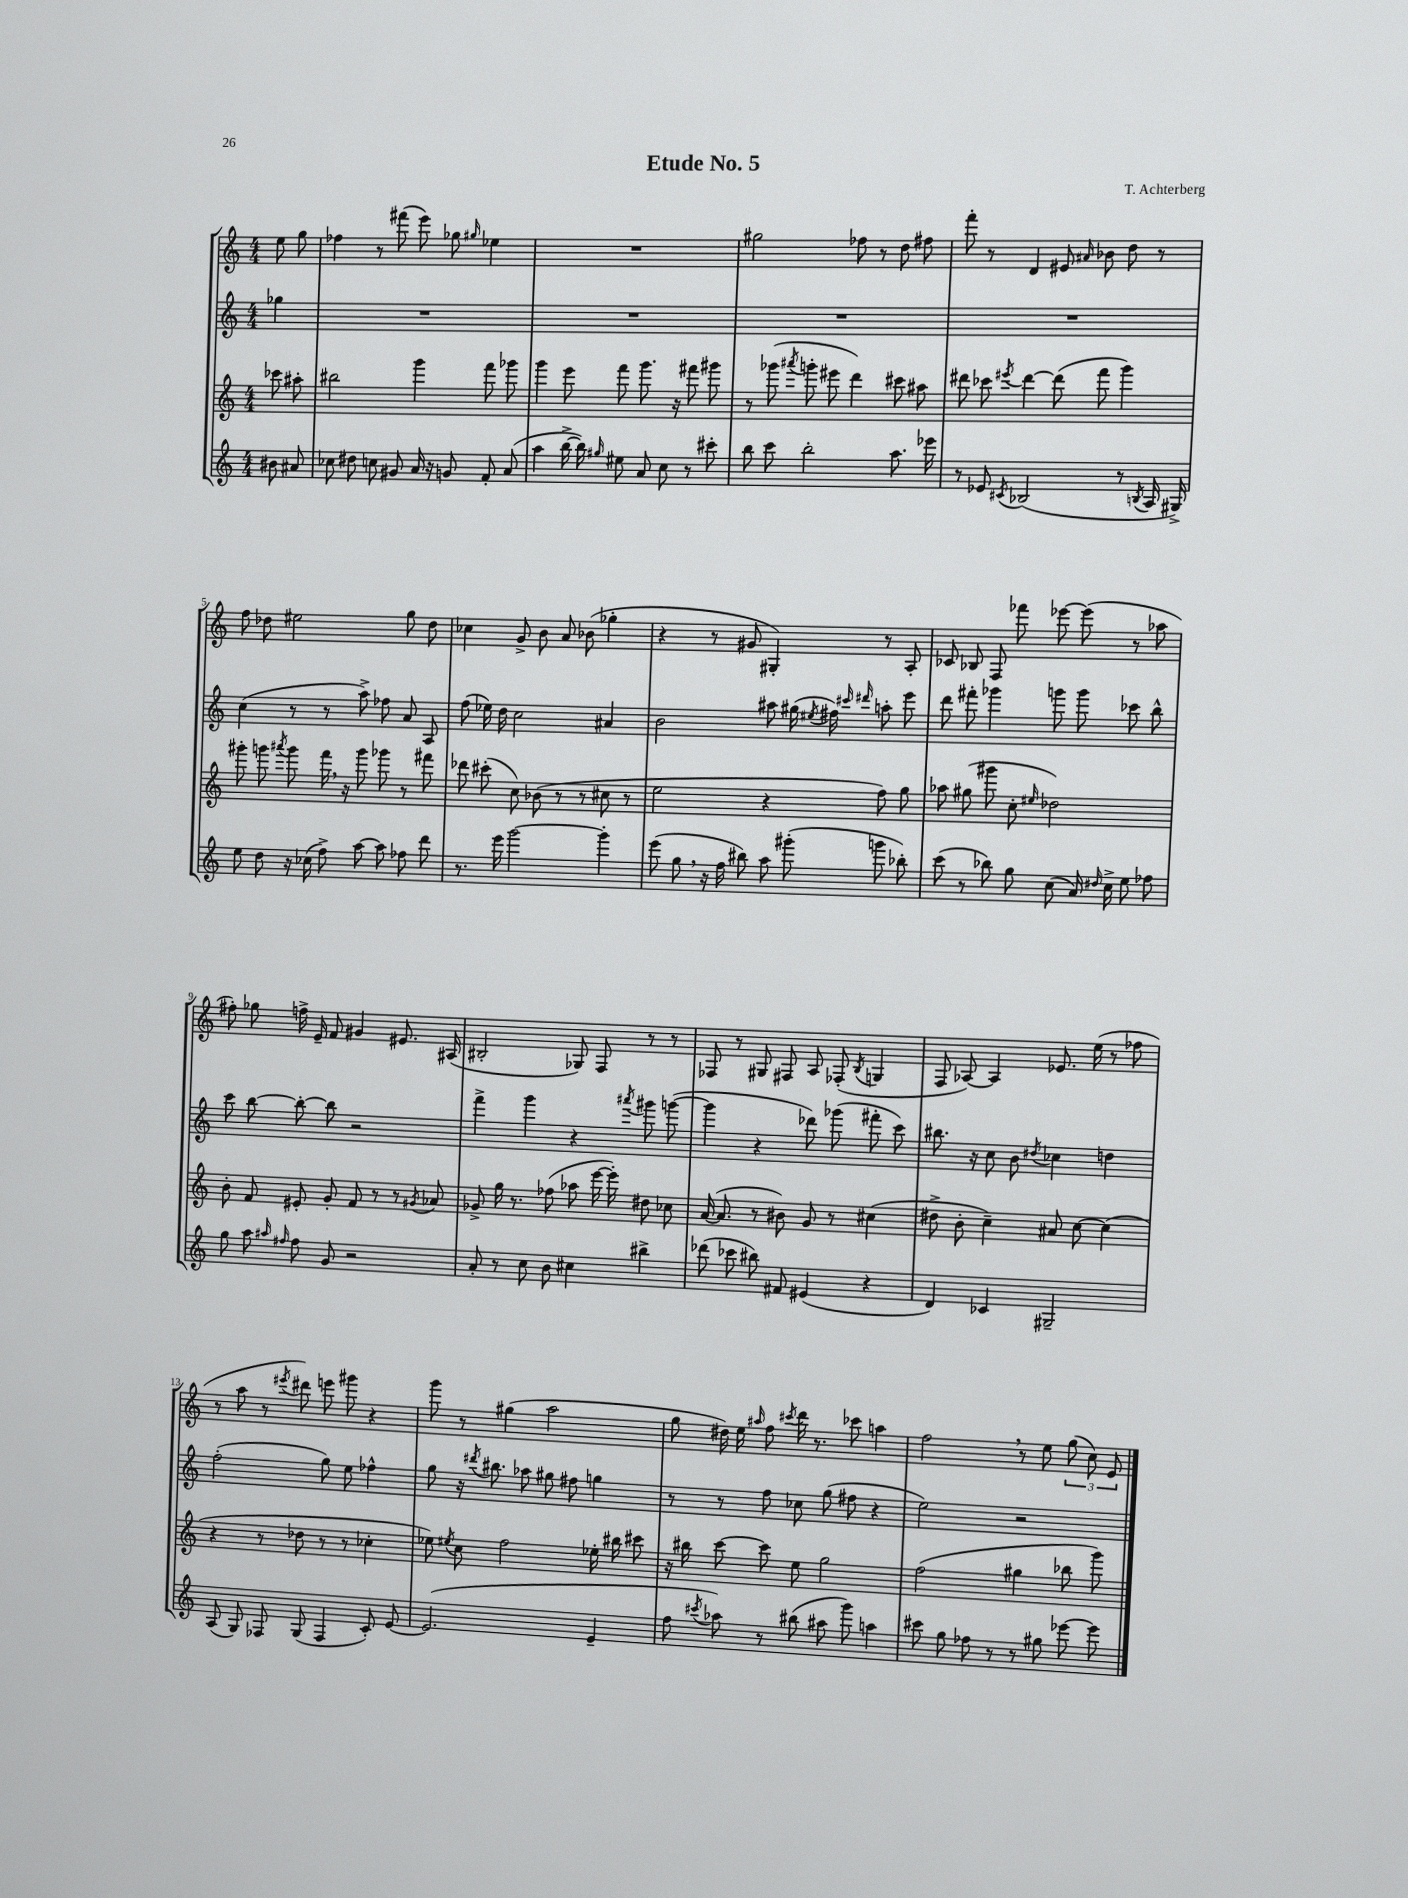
\header { title = "Etude No. 5" composer = "T. Achterberg" }
<<
\new StaffGroup <<
\new Staff = "s0" {
    \clef treble \key c \major \numericTimeSignature \time 4/4 \partial 4
    \autoBeamOff e''8 g''8 |
    fes''4 r8 fis'''8( e'''8) ges''8 \grace { gis''16 } ees''4 |
    R1 |
    gis''2 fes''8 r8 d''8 fis''8 |
    f'''8-. r8 d'4 eis'8 \grace { ais'16 } bes'8 d''8 r8 |
    f''8 des''8 eis''2 g''8 des''8 |
    ces''4 g'8-> b'8 a'8 bes'8( ges''4-. |
    r4 r8 gis'8 gis4-.) r8 a8-. |
    ces'8 bes8 f8 fes'''8 ees'''8~ ees'''8( r8 aes''8 |
    fis''8-.) ges''8 f''16-> e'16-- f'8 gis'4 eis'8. ais16( |
    bis2-. ges8) f8 r8 r8 |
    fes8 r8 gis8 fis8 a8 fes8-.( \acciaccatura { b8 } g4 |
    f8 aes8~) aes4 ees'8. e''16( r8 fes''8 |
    r8 a''8 r8 \acciaccatura { eis'''8 } dis'''8) e'''8 gis'''8 r4 |
    g'''8 r8 gis''4( a''2 |
    g''8 dis''16) e''16 \grace { ais''16 } f''8 \acciaccatura { cis'''8 } d'''16 r8. ces'''8 a''4 |
    f''2 \breathe r8 e''8 \tuplet 3/2 { g''8( c''8) e'8 } \bar "|." |
}
\new Staff = "s1" {
    \clef treble \key c \major \numericTimeSignature \time 4/4 \partial 4
    \autoBeamOff ges''4 |
    R1 |
    R1 |
    R1 |
    R1 |
    c''4( r8 r8 a''8->) fes''8 a'8 a8 |
    f''8( ees''16) d''16 c''2 ais'4 |
    b'2 ais''8 gis''16( \acciaccatura { eis''8 } fis''16) \grace { cis'''16 dis'''16 } a''8-. e'''8 |
    d'''8 fis'''8-. ges'''4 g'''8 g'''8 ces'''8 b''8-^ |
    c'''8 b''8~ b''8~-. b''8 r2 |
    f'''4-> g'''4 r4 \acciaccatura { ais'''8 } gis'''8 g'''8~( |
    g'''4 r4 des'''8) ges'''8( fis'''8-. c'''8) |
    bis''8. r16 c''8 b'8 \acciaccatura { dis''8 } ces''4 d''4 |
    f''2-.( g''8) e''8 fes''4-^ |
    g''8 r16 \acciaccatura { dis'''8 } bis''8. aes''8 gis''8 fis''8 g''4 |
    r8 r8 f''8 ces''8 g''8( fis''8 r4 |
    e''2) r2 \bar "|." |
}
\new Staff = "s2" {
    \clef treble \key c \major \numericTimeSignature \time 4/4 \partial 4
    \autoBeamOff ces'''8 ais''8-. |
    bis''2 g'''4 f'''8 ges'''8 |
    g'''4 e'''8 f'''8 g'''8. r16 fis'''8 gis'''8 |
    r8 ges'''8( \acciaccatura { ais'''8 } g'''8-. eis'''8 d'''4) cis'''8 ais''8 |
    dis'''8 ces'''8 \acciaccatura { eis'''8 } dis'''4~ dis'''8( f'''8 g'''4) |
    gis'''8-. g'''8 \acciaccatura { ais'''8 } g'''8 f'''16 \breathe r16 g'''8 ges'''8 r8 fis'''8 |
    des'''8 cis'''8-.( c''8) bes'8( r8 r8 cis''8 r8 |
    e''2 r4 f''8) g''8 |
    aes''8 gis''8( gis'''8 c''8-. \grace { eis''16 } des''2) |
    b'8-. f'8 eis'8-. g'8-. f'8 r8 r8 \acciaccatura { gis'8 } aes'8 |
    ges'8-> g''16 r8. fes''8( aes''8 e'''16~ e'''16-.) dis''8 ces''8 |
    a'16~( a'8. r8 bis'8) g'8 r8 cis''4( |
    dis''8-> b'8-. c''4--) ais'8 c''8~ c''4( |
    r4 r8 des''8 r8 r8 ces''4-. |
    ees''8) \acciaccatura { eis''8 } c''8 f''2 ees''16-. bis''16 cis'''8 |
    r16 bis''16 c'''8~ c'''8 e''8 g''2 |
    f''2( gis''4 bes''8 g'''8) \bar "|." |
}
\new Staff = "s3" {
    \clef treble \key c \major \numericTimeSignature \time 4/4 \partial 4
    \autoBeamOff bis'8 ais'8 |
    ces''8 dis''8 c''8 gis'8 a'16 r16 g'8 f'8-. a'8( |
    a''4 b''16~-> b''16) \grace { gis''16 } eis''8 a'8 c''8 r8 cis'''8-. |
    b''8 c'''8 b''2-. a''8. ees'''16 |
    r8 ees'8 \acciaccatura { cis'8 } bes2( r8 \acciaccatura { b8 } a16 gis16->) |
    e''8 d''8 r16 ces''16( f''8->) a''8~ a''8 fes''8 d'''8 |
    r8. e'''16 g'''2~ g'''4-. |
    e'''8( g''8 \breathe r16 f''16 bis''8) a''8 gis'''8-.( g'''8 bes''8-.) |
    c'''8( r8 bes''8) g''8 c''8( a'16) \grace { dis''16 } c''16-> e''8 fes''8 |
    g''8 a''8 \grace { ais''16 fis''16 } fis''8 g'8 r2 |
    a'8-. r8 c''8 b'8 cis''4 bis''4-> |
    des'''8( ces'''8 bis''8) fis'8 eis'4( r4 |
    d'4) ces'4 gis2-- |
    a8( g8) fes8 g8( fes4 c'8-.) e'8~ |
    e'2.( e'4-- |
    f''8 \acciaccatura { cis'''8 } aes''8) r8 bis''8( ais''8 g'''8) a''4 |
    cis'''8 g''8 fes''8 r8 r8 gis''8 ees'''8~ ees'''8 \bar "|." |
}
>>
>>
